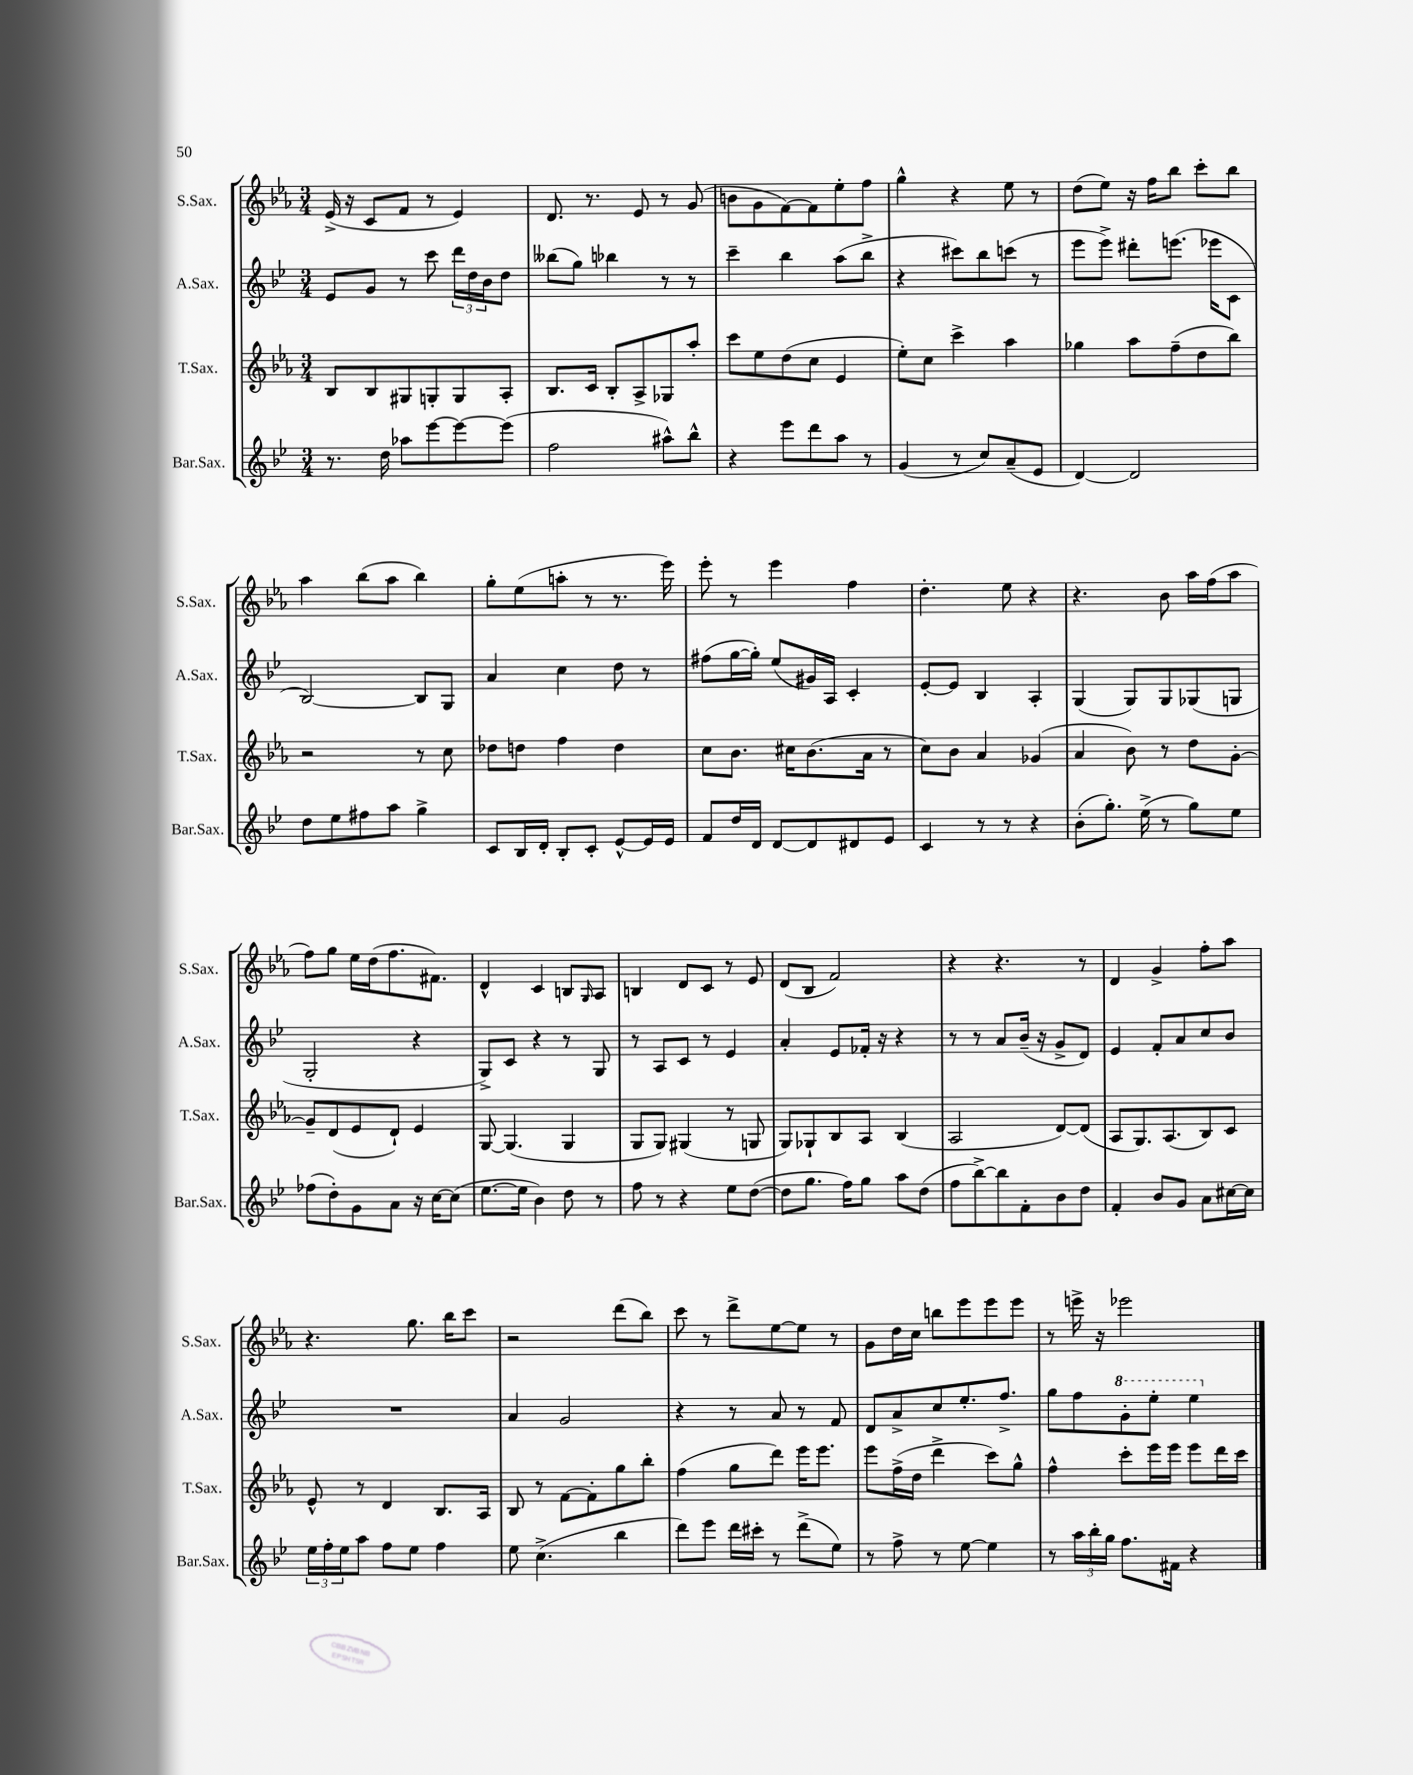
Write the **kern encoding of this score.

**kern	**kern	**kern	**kern
*staff4	*staff3	*staff2	*staff1
*clefG2	*clefG2	*clefG2	*clefG2
*k[b-e-]	*k[b-e-a-]	*k[b-e-]	*k[b-e-a-]
*M3/4	*M3/4	*M3/4	*M3/4
8.r	8B-	8e-	(16e-^
.	.	.	16r
.	8B-	8g	8c
16dd	.	.	.
8aa-	8G#	8r	8f
[8eee-	8G'	8ccc	8r
8eee-_	8G	24ddd	4e-)
.	.	24dd	.
.	.	24b-	.
(8eee-]	8A-'	8dd	.
=	=	=	=
2ff	8.B-	(8bb--	8.d
.	.	8gg)	.
.	16c	.	8.r
.	8B-'	4bb-	.
.	8A-^	.	8e-
8aa#^^)	8G-	8r	8r
8bb-^^	8aa-'	8r	(8g
=	=	=	=
4r	8ccc	4ccc~	8b
.	8ee-	.	8g
8eee-	(8dd	4bb-	[8f)
8ddd	8cc	.	8f]
8aa	4e-	(8aa	8ee-'
8r	.	8bb-^	8ff
=	=	=	=
(4g	8ee-')	4r	4gg^^
.	8cc	.	.
8r	4ccc^	8ccc#)	4r
8cc)	.	8bb-	.
(8a~	4aa-	(8ccc	8ee-
8e-	.	8r	8r
=	=	=	=
[4d)	4gg-	8eee-	(8dd
.	.	8eee-^)	8ee-)
2d]	8aa-	8ddd#'	16r
.	.	.	16ff
.	(8ff~	(8.eee	8bb-
.	8dd	.	8ccc'
.	.	16eee-	.
.	8bb-)	8c	8bb-
=	=	=	=
8dd	2r	[2B-)	4aa-
8ee-	.	.	.
8ff#	.	.	(8bb-
8aa	.	.	8aa-
4gg^	8r	8B-]	4bb-)
.	8cc	8G	.
=	=	=	=
8c	8dd-	4a	8gg'
16B-	8dd	.	(8ee-
16d'	.	.	.
8B-'	4ff	4cc	8aa'
8c'	.	.	8r
[8e-^^	4dd	8dd	8.r
16e-]	.	8r	.
16e-	.	.	16eee-)
=	=	=	=
8f	8cc	(8ff#	8eee-'
16dd	8.b-	[16gg	8r
16d	.	16gg'])	.
[8d	.	(8ee-	4eee-
.	16cc#	.	.
8d]	(8.b-	16g#)	.
.	.	16A	.
8d#	.	4c'	4ff
.	16a-	.	.
8e-	8r	.	.
=	=	=	=
4c	8cc)	[8e-'	4.dd'
.	8b-	8e-]	.
8r	4a-	4B-	.
8r	.	.	8ee-
4r	(4g-	4A'	4r
=	=	=	=
(8b-'	4a-	(4G	4.r
8.gg')	.	.	.
.	8b-)	8G)	.
(16ee-^	.	.	.
8r	8r	8G	8b-
8gg)	8dd	(8G-	16aa-
.	.	.	(16ff
8ee-	[8g'	8G	8aa-
=	=	=	=
(8ff-	8g~]	2G'	8ff)
8dd')	(8d	.	8gg
8g	8e-	.	16ee-
.	.	.	(16dd
8a	8d`)	.	8.ff
16r	4e-	4r	.
[16cc	.	.	8.f#)
(8cc]	.	.	.
=	=	=	=
[8.ee-	[8G	8G^)	4d^^
.	(4.G]	8c	.
16ee-]	.	.	.
4b-)	.	4r	4c
8dd	4G	8r	8B
.	.	.	16qqG
8r	.	8G	8A-
=	=	=	=
8ff	8G	8r	4B
8r	8G)	8A	.
4r	(4G#	8c	8d
.	.	8r	8c
8ee-	8r	4e-	8r
([8dd	8G	.	8e-
=	=	=	=
8dd]	8G)	4a'	(8d
8.gg	8G-`	.	8B-
.	8B-	8e-	2f)
16ff)	.	.	.
8gg	8A-	16f-'	.
.	.	16r	.
8aa	(4B-	4r	.
(8dd	.	.	.
=	=	=	=
8ff	2A-	8r	4r
[8bb-^)	.	8r	.
8bb-]	.	8a	4.r
8f'	.	(16b-~	.
.	.	16r	.
8b-	[8d)	8g^	.
8dd	(8d]	8d)	8r
=	=	=	=
4f'	8A-	4e-	4d
.	8.G)	.	.
8b-	.	8f'	4g^
.	(8.A-	.	.
8g	.	8a	.
8a	8B-)	8cc	8ff'
[16cc#	8c	8b-	8aa-
16cc#]	.	.	.
=	=	=	=
24ee-	8e-^^	2.r	4.r
24ff'	.	.	.
24ee-	.	.	.
8aa	8r	.	.
8ff	4d	.	.
8ee-	.	.	8.gg
4ff	8.B-	.	.
.	.	.	16bb-
.	.	.	8ccc
.	16A-	.	.
=	=	=	=
8ee-	8B-	4a	2r
(4.cc^	8r	.	.
.	[8f	2g	.
.	8f']	.	.
4bb-	8gg	.	(8ddd
.	8bb-'	.	8bb-)
=	=	=	=
8ddd)	(4ff	4r	8ccc
8eee-	.	.	8r
16ddd	8gg	8r	8ddd^
16ccc#'	.	.	.
8r	8ddd)	8a	[8ee-
(8ddd^	16eee-	8r	8ee-]
.	8.eee-	.	.
8ee-)	.	8f	8r
=	=	=	=
8r	8eee-	8d	8g
8ff^	(16ff^	8a^	16dd
.	16dd	.	16cc
8r	4ddd^	8cc	8bb
[8ee-	.	8.ee-'	8eee-
4ee-]	8ccc)	.	8eee-
.	.	8.ff^	.
.	8gg^^	.	8eee-
=	=	=	=
8r	4ff^^	8gg	8r
24aa	.	8ff	16eee^
24bb-'	.	.	.
.	.	.	16r
24gg	.	.	.
8.ff	8ccc'	8gg'	2eee-
.	16eee-	8eee-'	.
16f#	16eee-	.	.
4r	8eee-	4eee-	.
.	16ddd	.	.
.	16ccc	.	.
==	==	==	==
*-	*-	*-	*-
